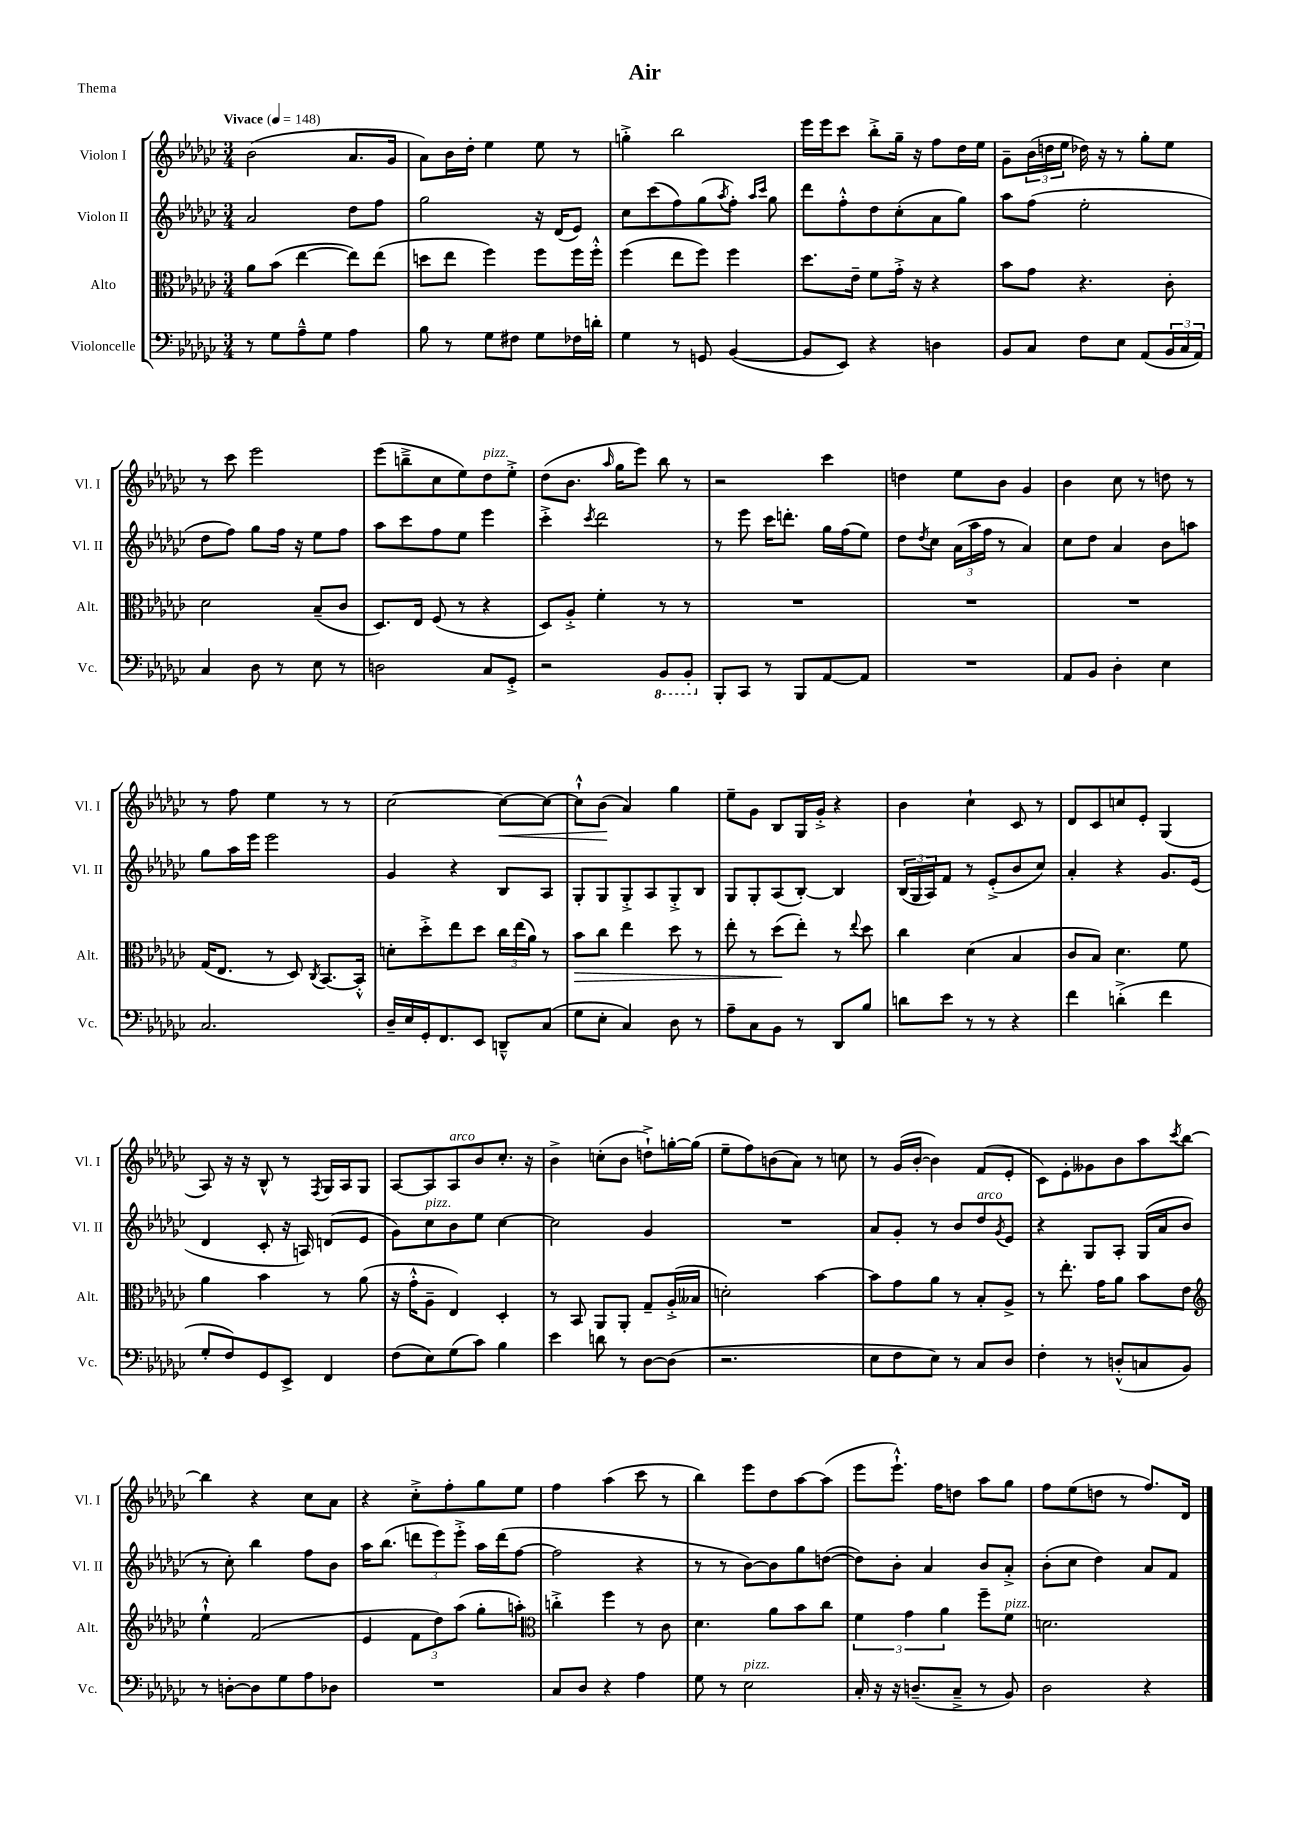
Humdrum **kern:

**kern	**kern	**kern	**kern
*staff4	*staff3	*staff2	*staff1
*clefF4	*clefC3	*clefG2	*clefG2
*k[b-e-a-d-g-c-]	*k[b-e-a-d-g-c-]	*k[b-e-a-d-g-c-]	*k[b-e-a-d-g-c-]
*M3/4	*M3/4	*M3/4	*M3/4
*MM148	*MM148	*MM148	*MM148
8r	8a-\L	2a-/	(2b-\
8G-\L	(8b-\J	.	.
8A-~^^\	[4ee-\	.	.
8G-\J	.	.	.
4A-\	8ee-\]L)	8dd-\L	8.a-/L
.	(8ee-\J	8ff\J	.
.	.	.	16g-/Jk
=	=	=	=
8B-\	8dd\L	2gg-\	8a-\L)
8r	8ee-\J	.	16b-\L
.	.	.	16dd-'\JJ
8G-\L	4ff\)	.	4ee-\
8F#\J	.	.	.
8G-\L	8ff\L	16r	8ee-\
.	.	(16d-/LK	.
16F-\L	16ff\L	8e-/J)	8r
16d'\JJ	16ff'^^\JJ	.	.
=	=	=	=
4G-\	(4ff\	8cc-\L	4gg'^\
.	.	(8ccc-\	.
8r	8ee-\L	8ff\)	2bb-\
8GG/	8ff\J)	(8gg-\	.
.	.	8qaa-/	.
([4BB-/	4ff\	8ff'\J)	.
.	.	16qqaa-/LL	.
.	.	16qqccc-/JJ	.
.	.	8gg-\	.
=	=	=	=
8BB-/]L	8.dd-\L	8ddd-\L	16eee-\LL
.	.	.	16eee-\J
8EE-/J)	.	8ff'^^\	8ccc-\J
.	16e-~\Jk	.	.
4r	8f\L	8dd-\	8bb-'^\L
.	16g-'^\Jk	(8cc-'\	16gg-~\Jk
.	16r	.	16r
4D\	4r	8a-\	8ff\L
.	.	8gg-\J)	16dd-\L
.	.	.	16ee-\JJ
=	=	=	=
8BB-/L	8b-\L	8aa-\L	8g-~\L
8C-/J	8g-\J	(8ff\J	(24b-\L
.	.	.	24dd\
.	.	.	24ee-\JJ
8F\L	4.r	2ee-'\	16dd-\)
.	.	.	16r
8E-\J	.	.	8r
(8AA-/L	.	.	8gg-'\L
24BB-/L	8c-'\	.	8ee-\J
24C-/	.	.	.
24AA-/JJ)	.	.	.
=	=	=	=
4C-/	2d-\	8dd-\L	8r
.	.	8ff\J)	8ccc-\
8D-\	.	8gg-\L	2eee-\
8r	.	16ff\Jk	.
.	.	16r	.
8E-\	(8B-~/L	8ee-\L	.
8r	8c-/J	8ff\J	.
=	=	=	=
2D\	8.D-/L)	8aa-\L	(8eee-\L
.	.	8ccc-\	8bb~^\
.	16E-/Jk	.	.
.	(8F/	8ff\	8cc-\
.	8r	8ee-\J	8ee-\)
8C-/L	4r	4eee-\	8dd-\
8GG-'^/J	.	.	8ee-'^\J
=	=	=	=
2r	8D-/L)	4ccc-'^\	(8dd-\L
.	8A-'^/J	.	8.b-\J
.	.	8qccc-/	.
.	4f'\	2ddd-\	.
.	.	.	16qqaa-/
.	.	.	16gg-\LK
.	.	.	8eee-\J)
8BBB-/L	8r	.	8bb-\
8BBB-'/J	8r	.	8r
=	=	=	=
8BBB-'/L	2.r	8r	2r
8CC-/J	.	8eee-\	.
8r	.	16ccc-\LK	.
.	.	8.ddd'\J	.
8BBB-/L	.	.	.
[8AA-/	.	16gg-\LL	4ccc-\
.	.	(16ff\J	.
8AA-/]J	.	8ee-\J)	.
=	=	=	=
2.r	2.r	8dd-\L	4dd\
.	.	8qdd-/	.
.	.	8cc-\J	.
.	.	(24a-\LL	8ee-\L
.	.	24aa-\	.
.	.	24ff\JJ	.
.	.	8r	8b-\J
.	.	4a-/)	4g-/
=	=	=	=
8AA-/L	2.r	8cc-\L	4b-\
8BB-/J	.	8dd-\J	.
4D-'\	.	4a-/	8cc-\
.	.	.	8r
4E-\	.	8b-\L	8dd\
.	.	8aa\J	8r
=	=	=	=
2.C-/	(16G-/LK	8gg-\L	8r
.	8.E-/J	.	.
.	.	16aa-\L	8ff\
.	.	16eee-\JJ	.
.	8r	2eee-\	4ee-\
.	8D-/)	.	.
.	8qC-/	.	.
.	[8.BB-/L	.	8r
.	.	.	8r
.	16BB-'^^/]Jk	.	.
=	=	=	=
16D-~/LL	8d'\L	4g-/	[2cc-\
16E-/	.	.	.
16GG-'/J	8dd-'^\	.	.
8.FF/	.	.	.
.	8ee-\	4r	.
8EE-/J	8dd-\J	.	.
8DD~^^/L	24cc-\LL	8B-/L	8cc-\_L
.	(24ee-\	.	.
.	24a-\JJ)	.	.
(8C-/J	8r	8A-/J	8cc-\_J
=	=	=	=
8G-\L	8b-\L	8G-'/L	8cc-`^^\]L
8E-'\J	8cc-\J	8G-/	(8b-\J
4C-/)	4ee-\	8G-'^/	4a-/)
.	.	8A-/	.
8D-\	8dd-\	8G-'^/	4gg-\
8r	8r	8B-/J	.
=	=	=	=
8A-~\L	8ee-'\	8G-/L	8ee-~\L
8C-\	8r	8G-'/	8g-\J
8BB-\J	(8dd-\L	(8A-/	8B-/L
8r	8ee-'\J)	[8B-'/J)	16G-/L
.	.	.	16g-'^/JJ
8DD-/L	8r	4B-/]	4r
.	8qqee-/	.	.
8B-/J	8dd-\	.	.
=	=	=	=
8d\L	4cc-\	(24B-/LL	4b-\
.	.	24G-/	.
.	.	24A-/J)	.
8e-\J	.	8f/J	.
8r	(4d-\	8r	4cc-`\
8r	.	(8e-'^/L	.
4r	4B-/	8b-/	8c-/
.	.	8cc-/J)	8r
=	=	=	=
4f\	8c-/L	4a-'/	8d-/L
.	8B-/J)	.	8c-/
(4d'^\	4.d-\	4r	8cc/
.	.	.	8e-'/J
4f\	.	8.g-/L	(4G-/
.	8f\	.	.
.	.	(16e-/Jk	.
=	=	=	=
8G-'/L	4a-\	4d-/	8A-/)
8F/)	.	.	16r
.	.	.	16r
8GG-/	4b-\	8c-'/	8B-^^/
8EE-^/J	.	16r	8r
.	.	16A/)	.
.	.	.	8qF/
4FF/	8r	(8d/L	16G-/LL
.	.	.	16A-/J
.	(8a-\	8e-/J	8G-/J
=	=	=	=
(8F\L	16r	8g-\L)	[8A-/L
.	16g-'^^\LK	.	.
8E-\)	8A-~\J	8cc-\	8A-/]
(8G-\	4E-/)	8b-\	8A-/
8c-\J)	.	8ee-\J	8b-/
4B-\	4D-'/	[4cc-\	8.cc-'/J
.	.	.	16r
=	=	=	=
4e-\	8r	2cc-\]	4b-^\
.	8BB-/	.	.
8d\	8AA-/L	.	(8cc'\L
8r	8AA-'/J	.	8b-\J
[8D-\L	8G-~/L	4g-/	8dd`^\L)
(8D-\]J	(16A-'^/L	.	[16gg'\L
.	16B--/JJ	.	(16gg\]JJ
=	=	=	=
2.r	2d'\)	2.r	8ee-~\L
.	.	.	8ff\)
.	.	.	(8b\
.	.	.	8a-\J)
.	[4b-\	.	8r
.	.	.	8cc\
=	=	=	=
8E-\L	8b-\]L	8a-/L	8r
8F\	8g-\	8g-'/J	(16g-/LL
.	.	.	[16b-'/JJ
8E-\J)	8a-\J	8r	4b-\])
8r	8r	8b-/L	.
8C-/L	8B-'/L	8dd-/	(8f/L
.	.	8qg-/	.
8D-/J	8A-^/J	8e-/J	8e-'/J
=	=	=	=
4F'\	8r	4r	8c-\L)
.	8.ee-'\	.	8e-'\
8r	.	8G-/L	8g--\
.	16g-\LK	.	.
(8D'^^/L	8a-\J	8A-'/J	8b-\
8C/	8b-\L	(16G-/LL	8aa-\
.	.	16a-/J	.
.	.	.	8qccc-/
8BB-/J)	8e-\J	8b-/J	[8bb-\J
=	=	=	=
*	*clefG2	*	*
8r	4ee-`^^\	8r	4bb-\]
[8D'\L	.	8cc-'\)	.
8D\]	(2f/	4bb-\	4r
8G-\	.	.	.
8A-\	.	8ff\L	8cc-\L
8D-\J	.	8b-\J	8a-\J
=	=	=	=
2.r	4e-/	16aa-\LK	4r
.	.	(8.bb-\J	.
.	12f\L	12ddd\L	8cc-'^\L
.	12dd-\)	12eee-\)	.
.	.	.	8ff'\
.	(12aa-\J	12eee-'^\J	.
.	8gg-'\L	16aa-\LL	8gg-\
.	.	(16ddd\J	.
.	8aa'\J)	[8ff\J	8ee-\J
=	=	=	=
*	*clefC3	*	*
8C-/L	4cc'^\	2ff\]	4ff\
8D-/J	.	.	.
4r	4ff\	.	(4aa-\
4A-\	8r	4r	8ccc-\
.	8c-\	.	8r
=	=	=	=
8G-\	4.d-\	8r	4bb-\)
8r	.	8r	.
2E-\	.	[8b-\L)	8eee-\L
.	8a-\L	8b-\]	8dd-\
.	8b-\	8gg-\	[8aa-\
.	8cc-\J	([8dd\J	(8aa-\]J
=	=	=	=
16C-'/	6f\	8dd\]L)	8eee-\L
16r	.	.	.
16r	.	8b-'\J	8.eee-`^^\J)
.	6g-\	.	.
(8.D~/L	.	.	.
.	.	4a-/	.
.	.	.	16ff\LK
.	6a-\	.	.
8C-~^/J	.	.	8dd\J
8r	8ff~\L	8b-/L	8aa-\L
8BB-/)	8f\J	8a-'^/J	8gg-\J
=	=	=	=
2D-\	2.d\	(8b-'\L	8ff\L
.	.	8cc-\J	(8ee-\
.	.	4dd-\)	8dd\J
.	.	.	8r
4r	.	8a-/L	8.ff/L)
.	.	8f/J	.
.	.	.	16d-/Jk
==	==	==	==
*-	*-	*-	*-
